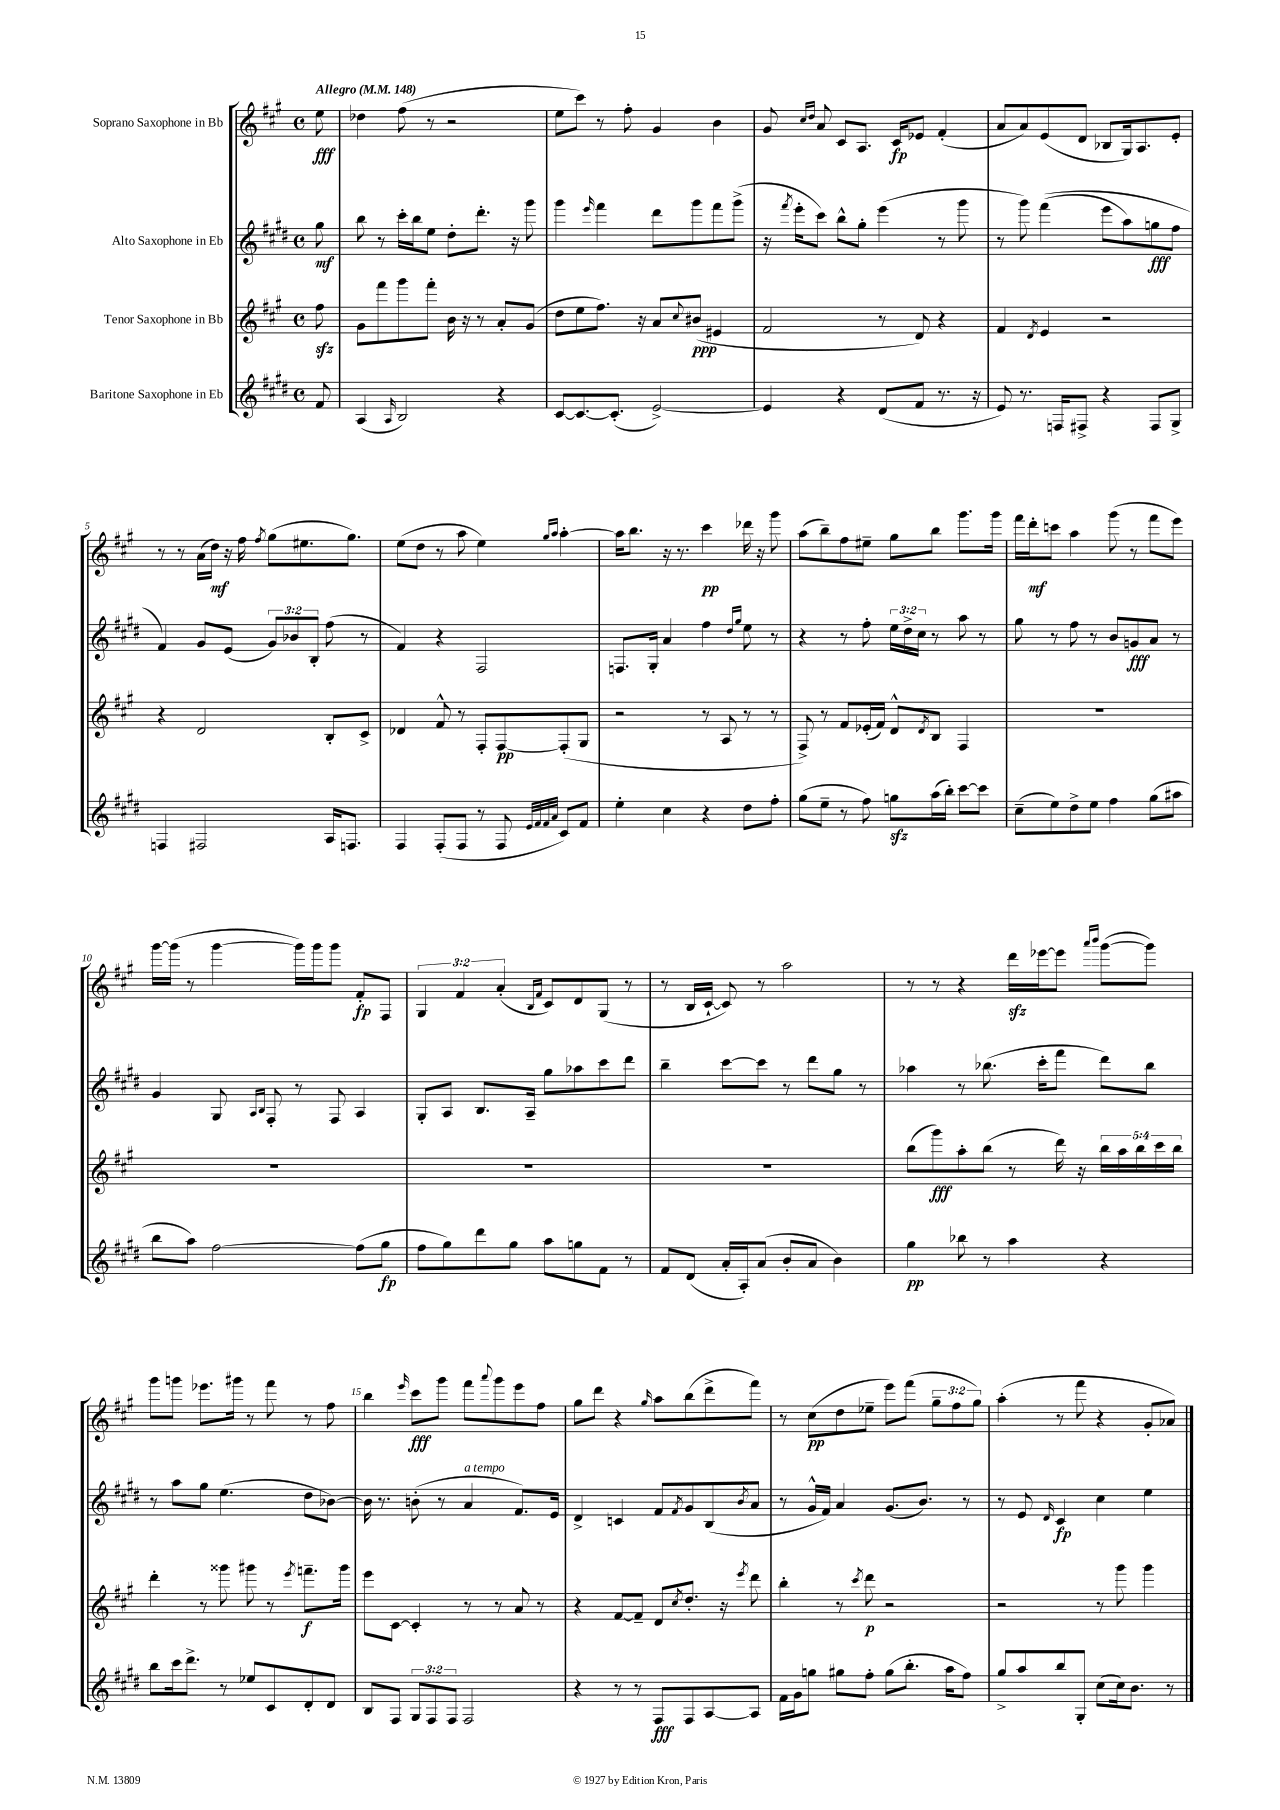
<<
\new StaffGroup <<
\new Staff = "s0" \with { instrumentName = "Soprano Saxophone in Bb" } {
    \clef treble \key a \major \defaultTimeSignature \time 4/4 \override Staff.TupletNumber.text = #tuplet-number::calc-fraction-text \partial 8 \tempo "Allegro" 4 = 148
    e''8\fff |
    des''4 fis''8( r8 r2 |
    e''8 cis'''8) r8 fis''8-. gis'4 b'4 |
    gis'8 \grace { cis''16 d''16 } a'8 cis'8 a8. cis'16\fp ees'8 fis'4-.( |
    a'8 a'8) e'8( d'8 bes8 gis16) a8. e'8-. |
    r8 r8 a'16( d''16\mf) r16 fis''16 \acciaccatura { fis''8 } gis''8( eis''8. gis''8.) |
    e''8( d''8 r8 a''8 e''4) \grace { gis''16 a''16 } a''4~-. |
    a''16 b''8. r16 r8. cis'''4\pp des'''16 r16 gis'''8 |
    a''8( b''8--) fis''8 eis''8-- gis''8 b''8 gis'''8. gis'''16 |
    fis'''16 d'''16-.\mf c'''8 a''4 gis'''8( r8 fis'''8 e'''8) |
    gis'''16~ gis'''16( r8 gis'''4~ gis'''16) gis'''16 gis'''8 fis'8-.\fp fis8 |
    \tuplet 3/2 { gis4 fis'4 a'4-.( } \grace { b16 fis'16 } cis'8) d'8 gis8( r8 |
    r8 b16 cis'16~-! cis'8) r8 a''2 |
    r8 r8 r4 d'''16\sfz ees'''16~ ees'''8 \grace { a'''16 b'''16 } gis'''8~( gis'''8) |
    gis'''8 g'''8 ees'''8. gis'''16 r8 fis'''8 r8 fis''8 |
    b''4 \grace { e'''16 } cis'''8\fff gis'''8 fis'''8 \appoggiatura { a'''8 } gis'''8 e'''8 fis''8 |
    gis''8 d'''8 r4 \grace { gis''16 } a''8 b''8( d'''8-> fis'''8) |
    r8 cis''8\pp( d''8 ees''8-- e'''8) fis'''8( \tuplet 3/2 { gis''8-- fis''8 gis''8) } |
    a''4-.( r8 fis'''8 r4 gis'8-. aes'8) \bar "|." |
}
\new Staff = "s1" \with { instrumentName = "Alto Saxophone in Eb" } {
    \clef treble \key e \major \defaultTimeSignature \time 4/4 \override Staff.TupletNumber.text = #tuplet-number::calc-fraction-text \partial 8
    gis''8\mf |
    b''8 r8 cis'''16-. b''16 e''8 dis''8-. dis'''8.-. r16 gis'''8 |
    gis'''4 \grace { e'''16 } fis'''4 dis'''8 gis'''8 fis'''8 gis'''8->( |
    r16 \acciaccatura { fis'''8 } e'''16-. cis'''8) b''8-^ gis''8-. e'''4( r8 gis'''8 |
    r8 gis'''8) fis'''4(\( e'''8 a''8) g''8\fff fis''8 |
    fis'4\) gis'8 e'8( \tuplet 3/2 { gis'8) bes'8 b8-. } fis''8( r8 |
    fis'4) r4 fis2 |
    f8. gis16-. a'4 fis''4 \grace { dis''16 gis''16 } e''8 r8 |
    r4 r8 fis''8-. \tuplet 3/2 { e''16 dis''16-> cis''16 } r8 a''8 r8 |
    gis''8 r8 fis''8 r8 b'8 g'8\fff a'8 r8 |
    gis'4 gis8 \grace { a16 b16 } fis8-. r8 fis8 a4 |
    gis8-. a8 b8. a16-- gis''8 aes''8 cis'''8 dis'''8 |
    b''4-- cis'''8~ cis'''8 r8 dis'''8 gis''8 r8 |
    aes''4 r8 bes''8.( cis'''16-. fis'''8 dis'''8) bes''8 |
    r8 a''8 gis''8 e''4.( dis''8 bes'8~) |
    bes'16 r8. b'8-.( r8 a'4^\markup { \italic "a tempo" } fis'8.) e'16 |
    dis'4-> c'4 fis'8 \acciaccatura { fis'8 } gis'8 b8( \acciaccatura { b'8 } a'8 |
    r8 gis'16-^ fis'16) a'4 gis'8.( b'8.) r8 |
    r8 e'8 \grace { dis'16 } cis'4\fp cis''4 e''4 \bar "|." |
}
\new Staff = "s2" \with { instrumentName = "Tenor Saxophone in Bb" } {
    \clef treble \key a \major \defaultTimeSignature \time 4/4 \override Staff.TupletNumber.text = #tuplet-number::calc-fraction-text \partial 8
    fis''8\sfz |
    gis'8 fis'''8 gis'''8 fis'''8-. b'16 r16 r8 a'8-. gis'8( |
    d''8 e''8 fis''8.) r16 a'8 \appoggiatura { cis''8 } bis'8\ppp( eis'4 |
    fis'2 r8 d'8) r4 |
    fis'4 \acciaccatura { d'8 } e'4 r2 |
    r4 d'2 b8-. cis'8-> |
    des'4 fis'8-^ r8 fis8-. fis8~\pp fis8-.( gis8 |
    r2 r8 a8 r8 r8 |
    fis8->) r8 fis'8 ees'16-.( fis'16) d'8-^ \acciaccatura { d'8 } b8 fis4 |
    R1 |
    R1 |
    R1 |
    R1 |
    b''8( gis'''8\fff) a''8-. b''8( r8 d'''16) r16 \tuplet 5/4 { b''16 a''16 b''16 cis'''16 b''16 } |
    d'''4-. r8 gisis'''8 gis'''8 r8 \acciaccatura { e'''8 } f'''8.--\f gis'''16 |
    e'''8 cis'8~ cis'4-. r8 r8 a'8 r8 |
    r4 fis'8~ fis'8-- d'8 \acciaccatura { cis''8 } d''8.-. r16 \acciaccatura { e'''8 } d'''8 |
    b''4-. r8 \acciaccatura { cis'''8 } d'''8\p r2 |
    r2 r8 gis'''8 gis'''4 \bar "|." |
}
\new Staff = "s3" \with { instrumentName = "Baritone Saxophone in Eb" } {
    \clef treble \key e \major \defaultTimeSignature \time 4/4 \override Staff.TupletNumber.text = #tuplet-number::calc-fraction-text \partial 8
    fis'8 |
    a4( \grace { a16 } b2) r4 |
    cis'8~ cis'8.~ cis'8.-.( e'2~->) |
    e'4 r4 dis'8( fis'8 r8. r16 |
    e'8) r8. f16 fis8-> r4 fis8 gis8-> |
    f4 fis2 a16 f8. |
    fis4 fis8-.( fis8 r8 fis8 \grace { e'32 fis'32 fis'32 a'32 } cis'8) fis'8 |
    e''4-. cis''4 r4 dis''8 fis''8-. |
    gis''8( e''8-- r8 fis''8) g''8\sfz a''16( b''16-.) cis'''8~ cis'''8 |
    cis''8--( e''8) dis''8-> e''8 fis''4 gis''8( ais''8 |
    b''8 a''8) fis''2~ fis''8( gis''8\fp |
    fis''8 gis''8) dis'''8 gis''8 a''8 g''8 fis'8 r8 |
    fis'8 dis'8( a'16-. a16-.) a'8( b'8-. a'8 b'4) |
    gis''4\pp bes''8 r8 a''4 r4 |
    b''8 cis'''16 dis'''8.-> r8 ees''8 cis'8 dis'8-. dis'8 |
    b8 fis8 \tuplet 3/2 { gis8 fis8 fis8 } fis2 |
    r4 r8 r8 fis8\fff fis8 a8~ a8 |
    fis'16 gis'16 g''8 gis''8 fis''8-. gis''8( b''8.-. a''16 fis''8) |
    gis''8-> a''8 b''8 gis8-. cis''8( cis''16) b'8. r8 \bar "|." |
}
>>
>>
\layout { \context { \Score \override BarNumber.break-visibility = ##(#f #t #t) barNumberVisibility = #(every-nth-bar-number-visible 5) } }
